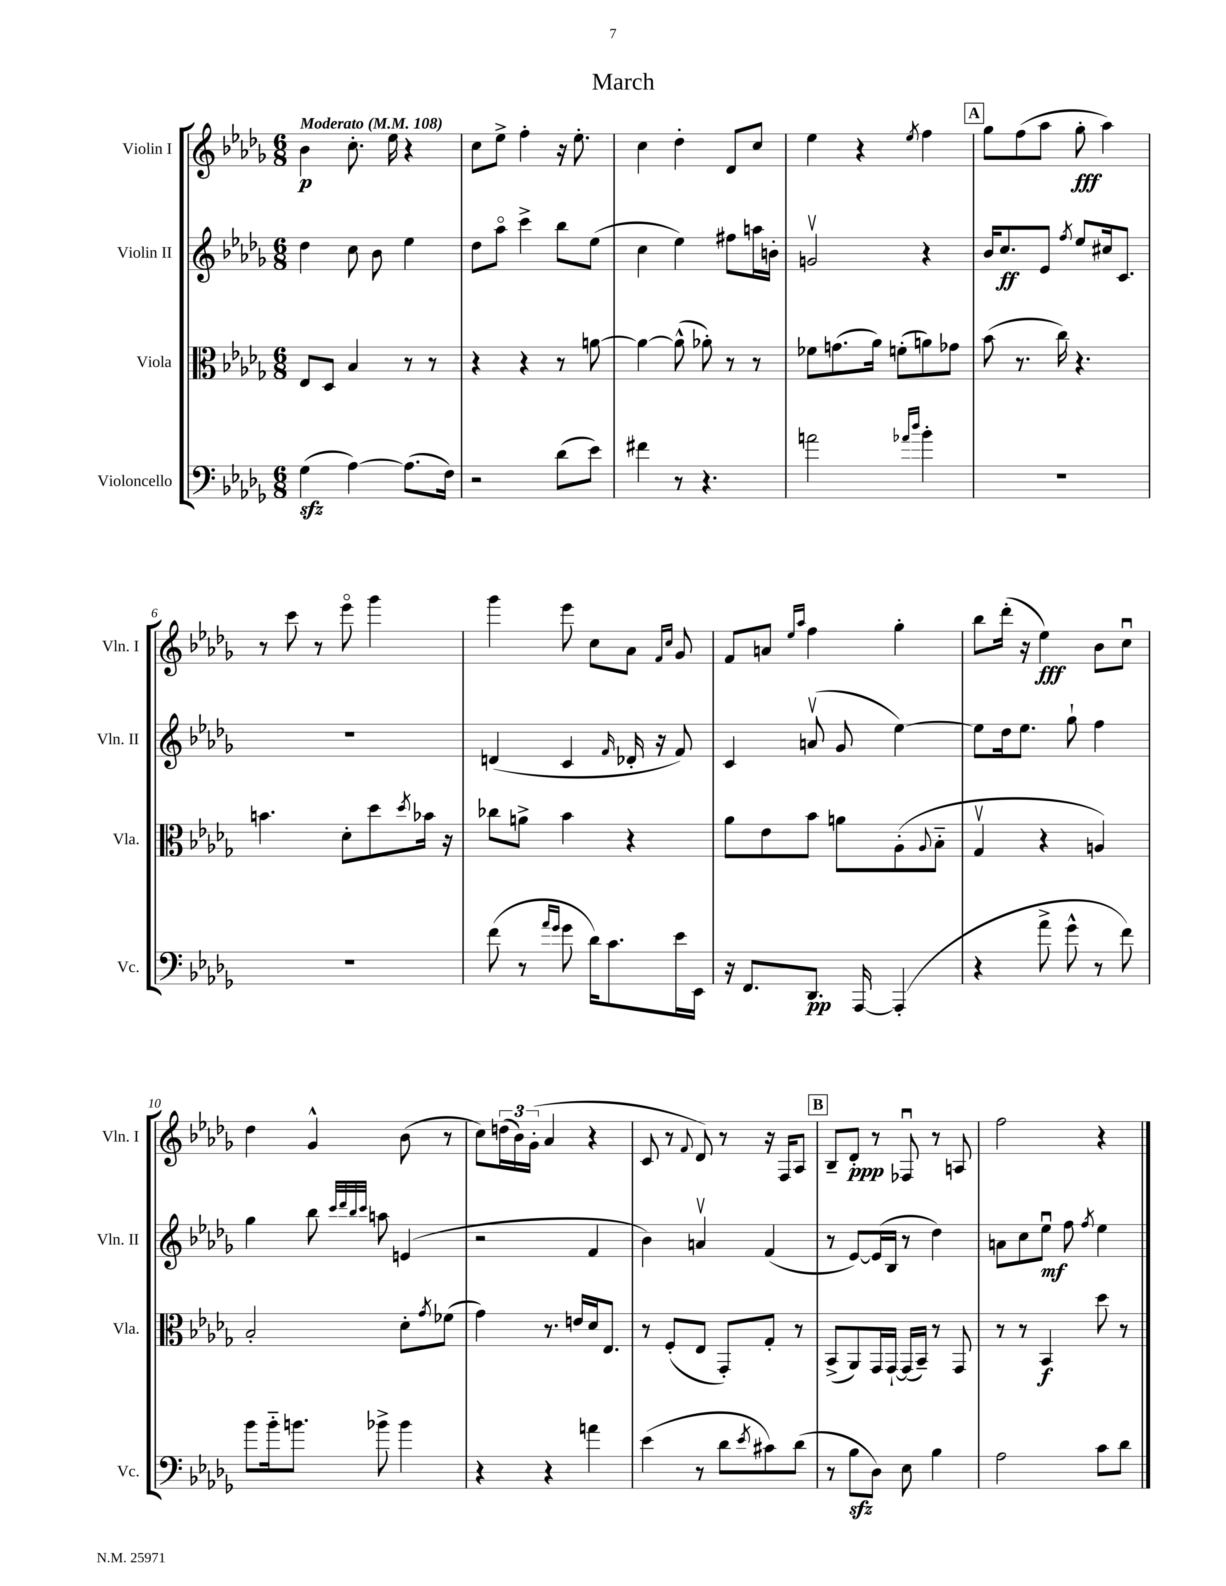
\header { title = "March" }
<<
\new StaffGroup <<
\new Staff = "s0" \with { instrumentName = "Violin I" shortInstrumentName = "Vln. I" } {
    \clef treble \key des \major \numericTimeSignature \time 6/8 \tempo "Moderato" 4 = 108
    bes'4\p c''8.-. ees''16 r4 |
    c''8 ees''8-> f''4-. r16 ees''8.-. |
    c''4 des''4-. des'8 c''8 |
    ees''4 r4 \acciaccatura { ees''8 } f''4 |
    \mark \markup { \box "A" } ges''8 f''8( aes''8 ges''8-.\fff aes''4) |
    r8 c'''8 r8 ees'''8\flageolet ges'''4 |
    ges'''4 ees'''8 c''8 aes'8 \grace { f'16 c''16 } ges'8 |
    f'8 a'8 \grace { ees''16 aes''16 } f''4 ges''4-. |
    bes''8 des'''16-.( r16 ees''4\fff) bes'8 c''8\downbow |
    des''4 ges'4-^ bes'8( r8 |
    c''8) \tuplet 3/2 { d''16( bes'16) ges'16-.( } aes'4 r4 |
    c'8 r8 \appoggiatura { f'8 } des'8) r8 r16 f16 aes8 |
    \mark \markup { \box "B" } bes8-- des'8-.\ppp r8 fes8\downbow r8 a8 |
    f''2 r4 \bar "|." |
}
\new Staff = "s1" \with { instrumentName = "Violin II" shortInstrumentName = "Vln. II" } {
    \clef treble \key des \major \numericTimeSignature \time 6/8
    des''4 c''8 bes'8 ees''4 |
    des''8 aes''8\flageolet c'''4-> bes''8 ees''8( |
    c''4 ees''4) fis''8 a''16 b'16-. |
    g'2\upbow r4 |
    \mark \markup { \box "A" } bes'16 c''8.\ff ees'8 \acciaccatura { f''8 } ees''8 cis''16 c'8. |
    R2. |
    d'4( c'4 \grace { f'16 } des'16-. r16 f'8) |
    c'4 a'8\upbow( ges'8 ees''4~) |
    ees''8 des''16 ees''8. ges''8-! f''4 |
    ges''4 bes''8 \grace { c'''32 des'''32 bes''32 c'''32 } a''8 e'4( |
    r2 f'4 |
    bes'4) a'4\upbow f'4( |
    \mark \markup { \box "B" } r8 ees'8~) ees'16( bes16 r8 des''4) |
    a'8 c''8 ees''8\downbow\mf f''8 \acciaccatura { f''8 } ees''4 \bar "|." |
}
\new Staff = "s2" \with { instrumentName = "Viola" shortInstrumentName = "Vla." } {
    \clef alto \key des \major \numericTimeSignature \time 6/8
    ees8 des8 bes4 r8 r8 |
    r4 r4 r8 a'8~ |
    a'4~ a'8-^( aes'8-.) r8 r8 |
    fes'8 g'8.( aes'16) f'8-.( a'8) ges'8 |
    \mark \markup { \box "A" } bes'8( r8. c''16) r4. |
    b'4. des'8-. des''8 \acciaccatura { des''8 } bes'16 r16 |
    ces''8 a'8-> bes'4 r4 |
    aes'8 ees'8 bes'8 a'8 aes8-.( \appoggiatura { aes8 } bes8-_ |
    ges4\upbow r4 a4) |
    bes2-. des'8-. \acciaccatura { ges'8 } fes'8( |
    ges'4) r8. e'16 des'16 ees8. |
    r8 f8-.( ees8 ges,8-.) ges8-. r8 |
    \mark \markup { \box "B" } bes,8->( aes,8) ges,16 ges,16~-! ges,16( bes,16--) r8 ges,8 |
    r8 r8 bes,4\f des''8 r8 \bar "|." |
}
\new Staff = "s3" \with { instrumentName = "Violoncello" shortInstrumentName = "Vc." } {
    \clef bass \key des \major \numericTimeSignature \time 6/8
    ges4\sfz( aes4~) aes8.( f16) |
    r2 des'8( ees'8) |
    fis'4 r8 r4. |
    a'2 \grace { aes'16 des''16 } bes'4-. |
    \mark \markup { \box "A" } R2. |
    R2. |
    f'8( r8 \grace { aes'16 ges'16 } ges'8 des'16) c'8. ees'16 ees,16 |
    r16 f,8. des,8.\pp aes,,16~ aes,,4-.( |
    r4 aes'8-> ges'8-^ r8 f'8) |
    bes'8 bes'16-_ b'8. bes'8-> bes'4 |
    r4 r4 a'4 |
    ees'4( r8 des'8 \acciaccatura { ees'8 } cis'8) des'8( |
    \mark \markup { \box "B" } r8 bes8\sfz des8) ees8 bes4 |
    aes2 c'8 des'8 \bar "|." |
}
>>
>>
